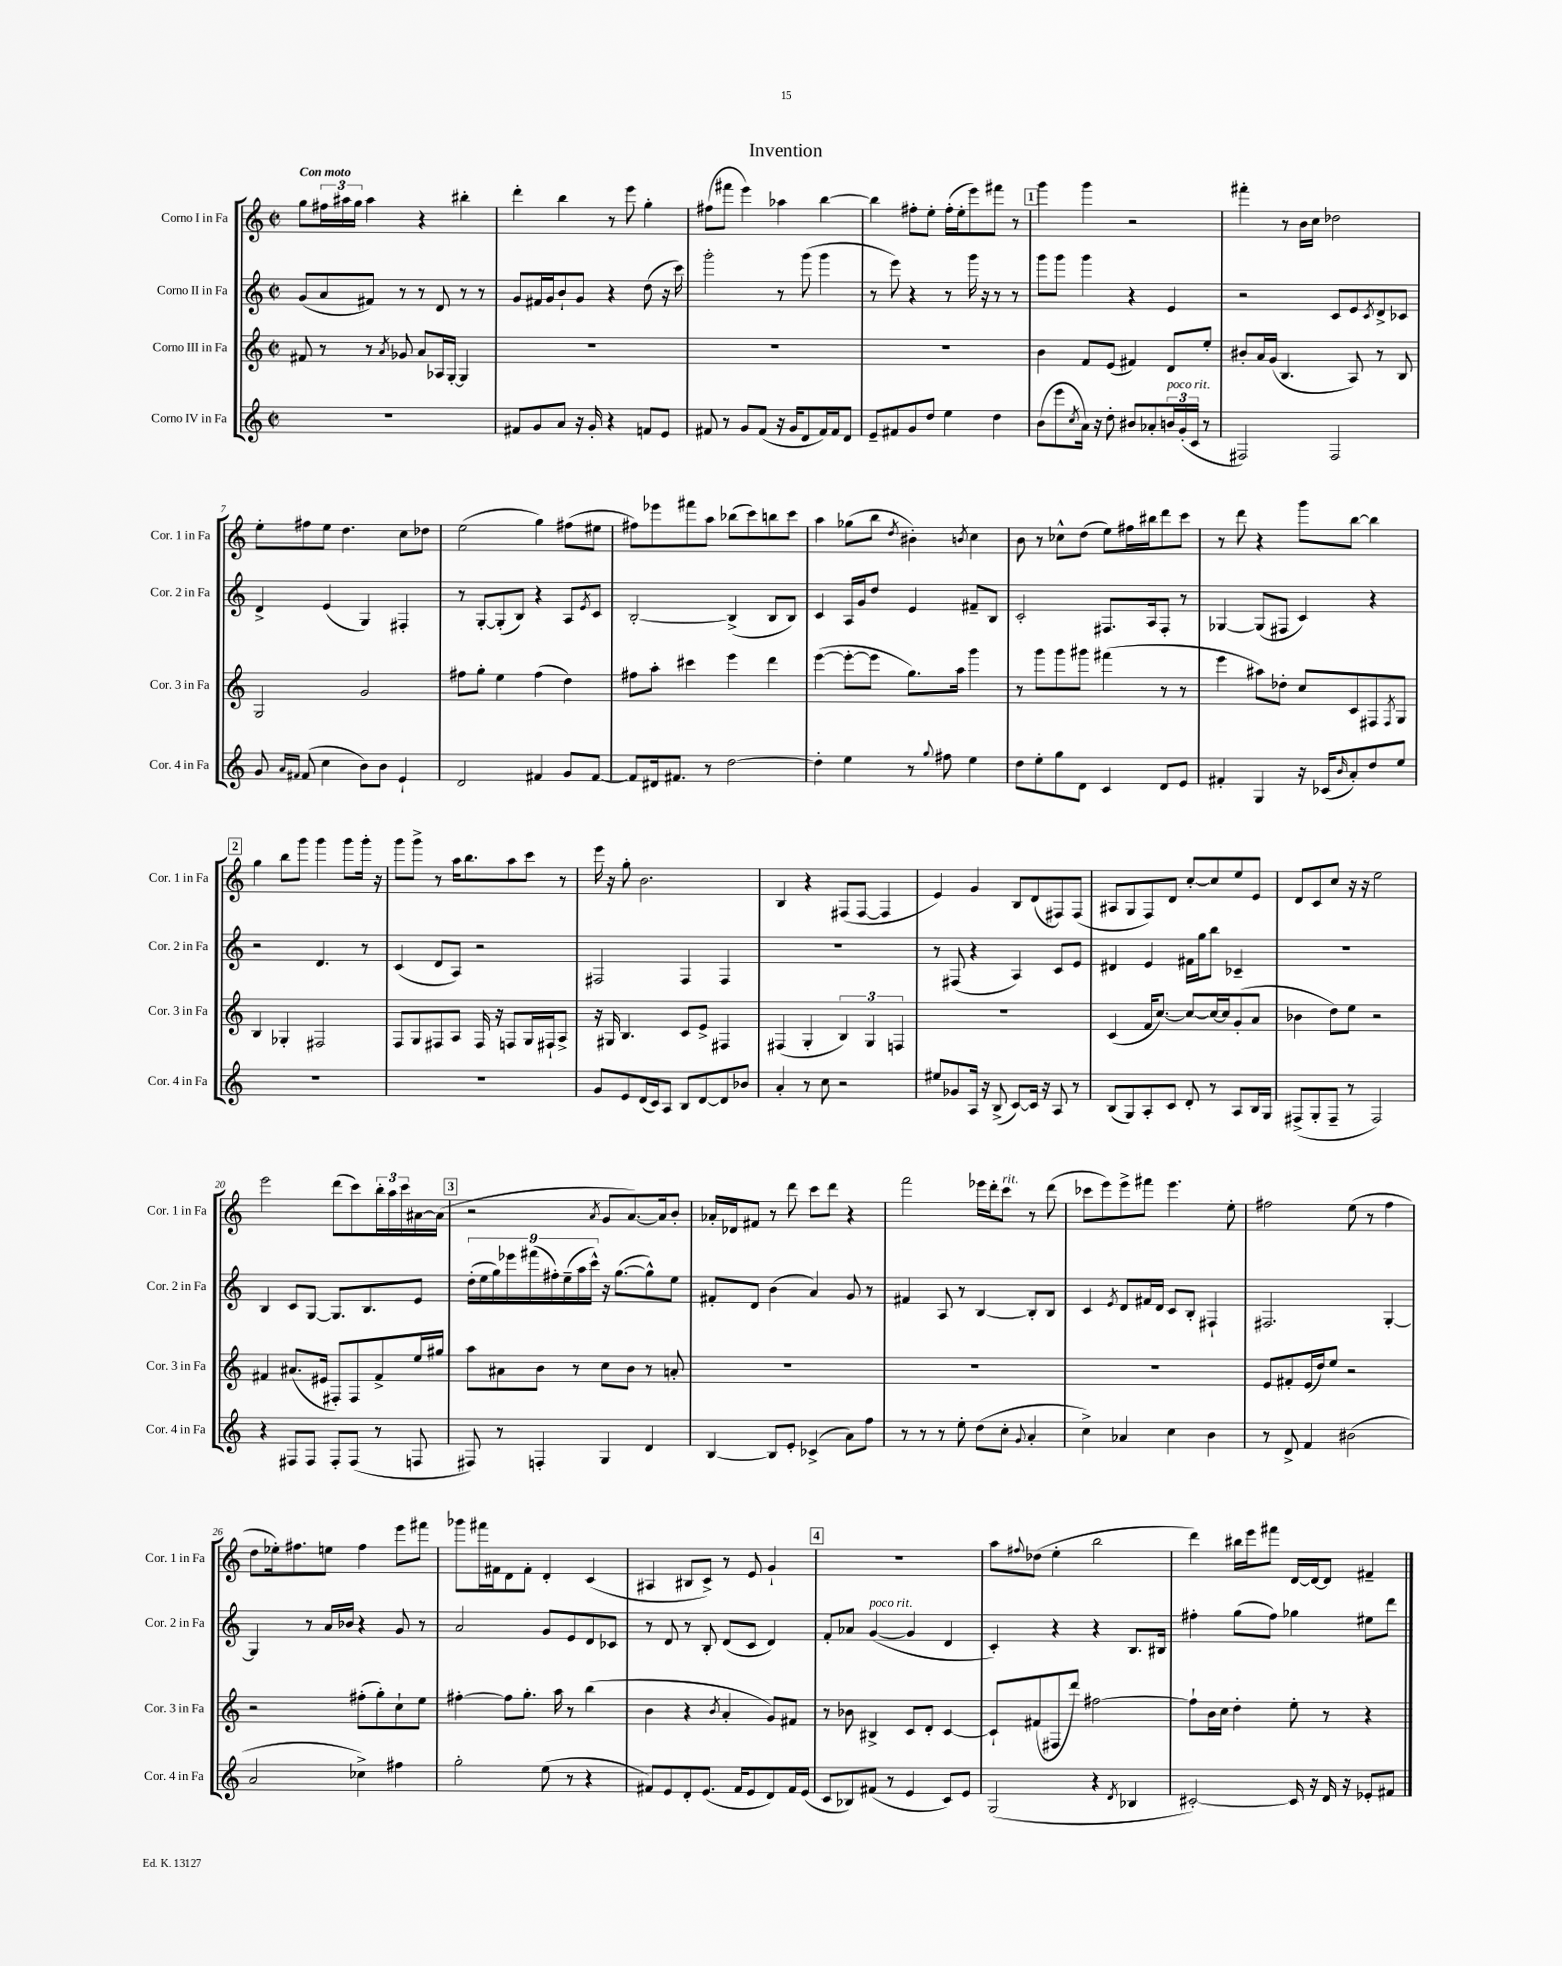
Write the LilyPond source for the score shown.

\header { title = "Invention" }
<<
\new StaffGroup <<
\new Staff = "s0" \with { instrumentName = "Corno I in Fa" shortInstrumentName = "Cor. 1 in Fa" } {
    \clef treble \key c \major \defaultTimeSignature \time 2/2 \tempo "Con moto"
    g''8 \tuplet 3/2 { fis''16 ais''16 g''16 } ais''4 r4 bis''4-. |
    d'''4-. b''4 r8 e'''8 g''4-. |
    fis''8( fis'''8 e'''4) aes''4 b''4~ |
    b''4 fis''8-. e''8-. fis''16-.( e''16-. e'''8) fis'''8 r8 |
    \mark \markup { \box "1" } g'''4 g'''4 r2 |
    fis'''4-. r8 b'16 c''16 des''2 |
    e''8-. fis''8 e''8 d''4. c''8 des''8 |
    e''2( g''4) fis''8( eis''8 |
    fis''8) ees'''8 fis'''8 a''8 bes''8( c'''8) b''8 c'''8 |
    a''4 ges''8( b''8 \acciaccatura { d''8 } bis'4-.) \acciaccatura { b'8 } c''4 |
    b'8 r8 ces''8-^ d''8( e''8) fis''16 bis''16 d'''8 c'''8 |
    r8 d'''8 r4 g'''8 b''8~ b''4 |
    \mark \markup { \box "2" } g''4 b''8 g'''8 g'''4 g'''8 g'''16-. r16 |
    g'''8 g'''8-> r8 a''16 b''8. a''8 c'''8 r8 |
    e'''16 r16 g''8-. b'2. |
    b4 r4 fis8( fis8~ fis4 |
    e'4) g'4 b8 d'8( fis8) fis8( |
    ais8 g8 f8) d'8 c''8~-. c''8 e''8 e'8 |
    d'8 c'8 c''8 r16 r16 e''2 |
    e'''2 d'''8( c'''8) \tuplet 3/2 { b''16-. a''16 c'''16 } ais'16~ ais'16( |
    \mark \markup { \box "3" } r2 \acciaccatura { a'8 } g'8 a'8.~) a'16 b'8-. |
    aes'16-. des'16 fis'8 r8 d'''8 c'''8 d'''8 r4 |
    f'''2 ees'''16 d'''16-. c'''8^\markup { \italic "rit." } r8 d'''8( |
    ces'''8 e'''8) e'''8-> fis'''8 e'''4. e''8-. |
    fis''2 e''8( r8 fis''4 |
    d''8 ees''16-.) fis''8. e''8 fis''4 e'''8 fis'''8 |
    ges'''8 fis'''16 fis'16 d'8 fis'8-. d'4-. c'4( |
    ais4 bis8 c'8->) r8 e'8 g'4-! |
    \mark \markup { \box "4" } R1 |
    a''8 \appoggiatura { fis''8 } des''8( e''4-. b''2 |
    d'''4) bis''16 e'''16 fis'''8 d'16~ d'16~ d'8 fis'4-- \bar "|." |
}
\new Staff = "s1" \with { instrumentName = "Corno II in Fa" shortInstrumentName = "Cor. 2 in Fa" } {
    \clef treble \key c \major \defaultTimeSignature \time 2/2
    g'8( a'8 fis'8) r8 r8 d'8 r8 r8 |
    g'8 fis'16 g'16 b'8-! g'8 r4 d''8( r16 c'''16) |
    g'''2-. r8 g'''8( g'''4 |
    r8 e'''8) r4 r8 g'''16 r16 r8 r8 |
    \mark \markup { \box "1" } g'''8 g'''8 g'''4 r4 e'4 |
    r2 c'8 e'8 \acciaccatura { c'8 } d'8-> ces'8 |
    d'4-> e'4( g4) fis4-. |
    r8 g8~-. g8-.( b8) r4 a8 \acciaccatura { e'8 } c'8 |
    b2~-. b4->( b8 b8) |
    c'4 a16 g'16 d''8 e'4 fis'8-- b8 |
    c'2-. fis8. a16 fis8-. r8 |
    ges4~ ges8( fis8 c'4) r4 |
    \mark \markup { \box "2" } r2 d'4. r8 |
    c'4( d'8 a8) r2 |
    fis2 fis4 fis4 |
    R1 |
    r8 fis8( r4 a4) c'8 e'8 |
    dis'4 e'4 fis'16 g''16 b''8 ces'4-- |
    R1 |
    b4 c'8 g8~ g8. b8. e'8 |
    \mark \markup { \box "3" } \tuplet 9/8 { d''16-.( e''16 g''16) ees'''16 fis'''16( fis''16-.) e''16--( a''16 c'''16-^) } r16 g''8.~( g''8-^) e''8 |
    fis'8-. d'8 b'4( a'4) g'8 r8 |
    fis'4 a8 r8 b4~ b8-. b8 |
    c'4 \acciaccatura { e'8 } d'8 fis'16 d'16 c'8 b8-. fis4-! |
    fis2. g4~-. |
    g4 r8 a'16 bes'16 r4 g'8 r8 |
    a'2 g'8 e'8 d'8 ces'8 |
    r8 d'8 r8 b8-. d'8( c'8 d'4) |
    \mark \markup { \box "4" } f'8-. aes'8 g'4~^\markup { \italic "poco rit." }( g'4 d'4 |
    c'4-.) r4 r4 b8. bis16 |
    fis''4-. g''8( fis''8) ges''4 eis''8 d'''8 \bar "|." |
}
\new Staff = "s2" \with { instrumentName = "Corno III in Fa" shortInstrumentName = "Cor. 3 in Fa" } {
    \clef treble \key c \major \defaultTimeSignature \time 2/2
    fis'8 r8 r8 \acciaccatura { a'8 } ges'8 a'8 aes16 g16~-. g4 |
    R1 |
    R1 |
    R1 |
    \mark \markup { \box "1" } b'4 f'8 e'8( fis'4) d'8 e''8-. |
    bis'8-. a'16 g'16( b4. a8) r8 b8 |
    g2 g'2 |
    fis''8 g''8-. e''4 fis''4( d''4) |
    fis''8 a''8-. cis'''4 e'''4 d'''4 |
    e'''4~( e'''8~-. e'''8 g''8.) a''16 g'''4 |
    r8 g'''8 g'''8 gis'''8 fis'''4( r8 r8 |
    e'''4 ais''8) des''8-. c''8 c'8 fis8 \acciaccatura { fis8 } g8 |
    \mark \markup { \box "2" } b4 ges4-. fis2 |
    f8 g8 fis8 a8 fis16 r16 f8 g16 fis16-! a8-> |
    r16 gis16 b4. c'8 e'8-> fis4 |
    fis4( g4-. \tuplet 3/2 { b4) g4 f4 } |
    R1 |
    c'4( f'16 c''8.~) c''8~ c''16~ c''16 g'8-.( a'8 |
    bes'4 d''8) e''8 r2 |
    fis'4 ais'8.( eis'16 fis8-.) fis8 fis'8-> e''16 gis''16 |
    \mark \markup { \box "3" } a''8 ais'8 b'8 r8 c''8 b'8 r8 a'8-. |
    R1 |
    R1 |
    R1 |
    e'8 fis'8-. e'16( d''16) e''8 r2 |
    r2 fis''8-.( g''8-.) c''8-! e''8 |
    fis''4~-. fis''8 g''8.-. a''16 r8 b''4( |
    b'4 r4 \acciaccatura { b'8 } a'4-. g'8) fis'8 |
    \mark \markup { \box "4" } r8 bes'8 bis4-> c'8 d'8-. c'4~ |
    c'8-! fis'8( fis8 d'''8) fis''2~ |
    fis''8-! b'16 c''16 d''4-. e''8-. r8 r4 \bar "|." |
}
\new Staff = "s3" \with { instrumentName = "Corno IV in Fa" shortInstrumentName = "Cor. 4 in Fa" } {
    \clef treble \key c \major \defaultTimeSignature \time 2/2
    R1 |
    fis'8 g'8 a'8 r16 g'16-. r4 f'8 e'8 |
    fis'8 r8 g'8 fis'8( r16 g'16 d'8 fis'16) fis'16 d'8 |
    e'8-- fis'8 g'8 d''8 e''4 d''4 |
    \mark \markup { \box "1" } b'8( e'''8 \acciaccatura { c''8 } a'16) r16 d''8-. bis'8 aes'8-. \tuplet 3/2 { b'16^\markup { \italic "poco rit." } g'16-.( c'16 } r8 |
    fis2) fis2 |
    g'8 \grace { a'16 fis'16 } fis'8( c''4 b'8) b'8 e'4-! |
    d'2 fis'4 g'8 fis'8~ |
    fis'8 dis'16 fis'8. r8 d''2~ |
    d''4-. e''4 r8 \appoggiatura { g''8 } fis''8 e''4 |
    d''8 e''8-. g''8 d'8 c'4 d'8 e'8 |
    fis'4-. g4 r16 ces'16( \grace { b'16 } a'8-.) d''8 e''8 |
    \mark \markup { \box "2" } R1 |
    R1 |
    g'8 e'8 d'16( c'16) a8 b8 d'8~ d'8 bes'8 |
    a'4-. r8 c''8 r2 |
    eis''8 ges'8 a16 r16 b8->( c'8~) c'16 r16 a8 r8 |
    b8( g8) a8-. c'8 d'8-. r8 a8 b16 g16 |
    fis8->( g8-. fis8-- r8 fis2) |
    r4 fis8 fis8 fis8-. fis8( r8 f8 |
    \mark \markup { \box "3" } fis8) r8 f4-. g4 d'4 |
    b4~ b8 e'8-. ces'4->( a'8) f''8 |
    r8 r8 r8 e''8-. d''8( c''8-. \appoggiatura { g'8 } a'4-. |
    c''4->) aes'4 c''4 b'4 |
    r8 d'8-> f'4 bis'2( |
    a'2 ces''4->) fis''4 |
    g''2-. e''8( r8 r4 |
    fis'8) e'8 d'8-. e'8.( fis'16 e'8 d'8) fis'16 e'16( |
    \mark \markup { \box "4" } c'8 bes8) fis'8( r8 e'4 c'8) e'8 |
    g2( r4 \acciaccatura { d'8 } bes4 |
    cis'2~-.) cis'16 r16 d'16 r16 ees'8-. fis'8 \bar "|." |
}
>>
>>
